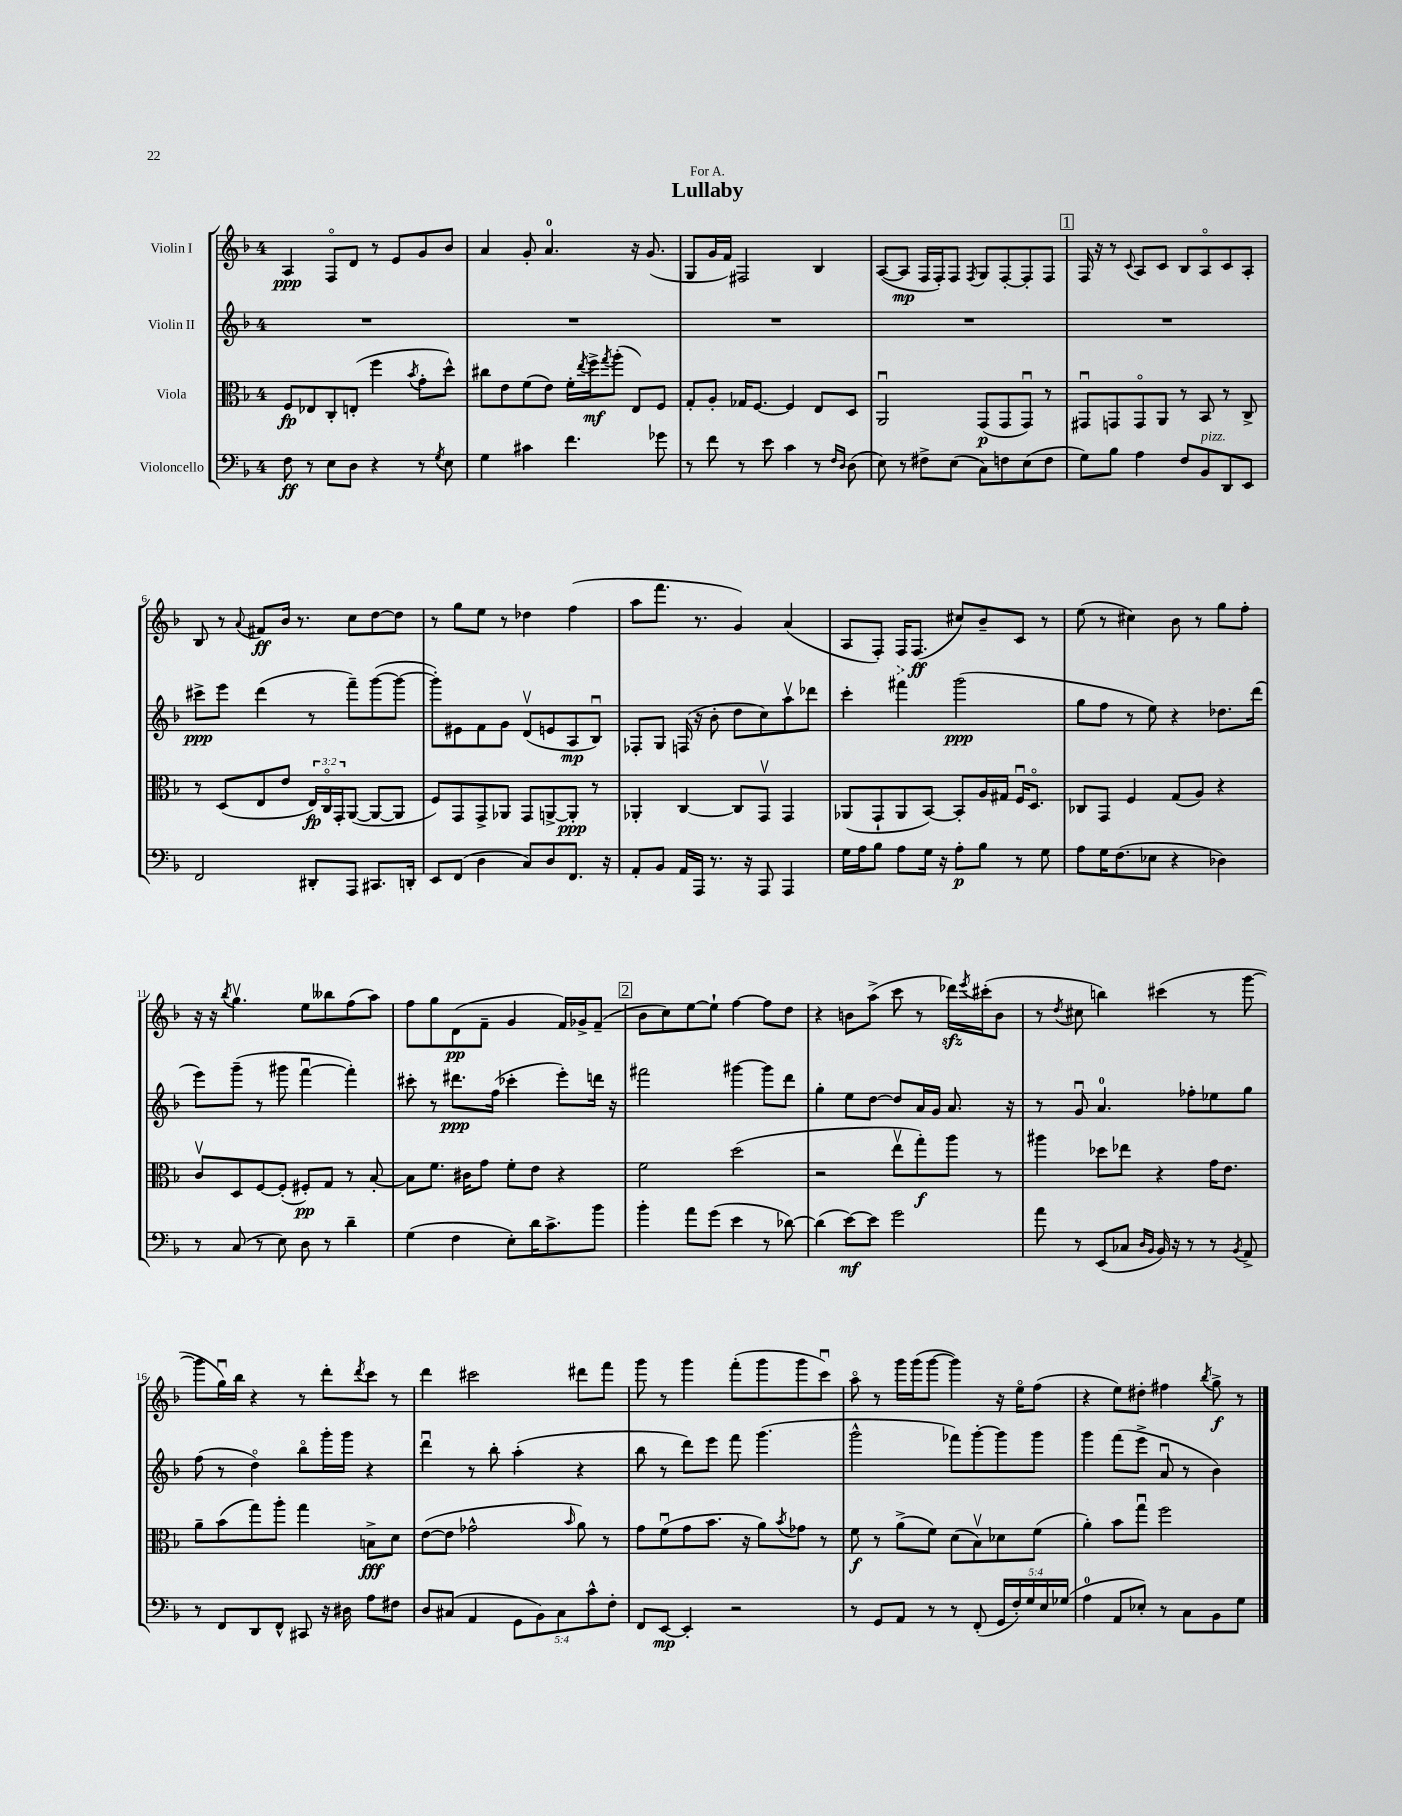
\header { title = "Lullaby" dedication = "For A." }
<<
\new StaffGroup <<
\new Staff = "s0" \with { instrumentName = "Violin I" } {
    \clef treble \key f \major \once \override Staff.TimeSignature.style = #'single-digit \time 4/4
    a4\ppp f8\flageolet d'8 r8 e'8 g'8 bes'8 |
    a'4 g'8-. a'4.-0 r16 g'8.( |
    g8 g'16 f'16) fis2 bes4 |
    a8~( a8\mp f16 f16-.) f8 \acciaccatura { f8 } g8 f8~-. f8-. f8 |
    \mark \markup { \box "1" } f16 r16 r8 \appoggiatura { c'8 } a8 c'8 bes8 a8\flageolet c'8 a8-. |
    bes8 r8 \appoggiatura { a'8 } fis'8\ff bes'16 r8. c''8 d''8~ d''8 |
    r8 g''8 e''8 r8 des''4 f''4( |
    a''8 f'''8. r8. g'4) a'4( |
    a8 f8-.) \once \override Hairpin.style = #'dashed-line f16\> f8.\ff\!( cis''8) bes'8-- c'8 r8 |
    e''8( r8 cis''4) bes'8 r8 g''8 f''8-. |
    r16 r16 \acciaccatura { bes''8 } g''4.\upbow e''8 beses''8 f''8( a''8) |
    f''8 g''8 d'8\pp( f'8-- g'4 f'16) ges'16-> f'8--( |
    \mark \markup { \box "2" } bes'8 c''8) e''8~ e''8-! f''4~ f''8 d''8 |
    r4 b'8 a''8->( c'''8 r8 des'''16\sfz) \acciaccatura { e'''8 } cis'''16-.( b'8 |
    r8 \acciaccatura { d''8 } cis''8 b''4) cis'''4( r8 g'''8~ |
    g'''8 g''16\downbow) bes''16 r4 r8 d'''8-. \acciaccatura { d'''8 } c'''8 r8 |
    d'''4 cis'''2 dis'''8 f'''8 |
    g'''8 r8 g'''4 f'''8-.( g'''8 g'''8 c'''8\downbow) |
    a''8\flageolet r8 g'''16 g'''16( g'''8~ g'''4) r16 e''16\flageolet f''8( |
    r4 e''8) dis''8-. fis''4 \acciaccatura { bes''8 } g''8->\f r8 \bar "|." |
}
\new Staff = "s1" \with { instrumentName = "Violin II" } {
    \clef treble \key f \major \once \override Staff.TimeSignature.style = #'single-digit \time 4/4
    R1 |
    R1 |
    R1 |
    R1 |
    \mark \markup { \box "1" } R1 |
    cis'''8->\ppp e'''8 d'''4( r8 f'''8--) g'''8~( g'''8~ |
    g'''8-.) eis'8 f'8 g'8 d'8\upbow( e'8 a8\mp bes8\downbow) |
    fes8-. g8 f16( r16 bes'8-. d''8 c''8) a''8\upbow des'''8 |
    c'''4-. fis'''4 g'''2\ppp( |
    g''8 f''8 r8 e''8) r4 des''8. d'''16( |
    e'''8) g'''8--( r8 gis'''8 f'''4~\downbow f'''4-.) |
    cis'''8-. r8 dis'''8.\ppp f''16( ces'''4-. e'''8-.) d'''16 r16 |
    \mark \markup { \box "2" } fis'''2 gis'''4~ gis'''8 d'''8 |
    g''4-. e''8 d''8~ d''8 a'16 g'16 a'8. r16 |
    r8 g'8\downbow a'4.-0 fes''8-. ees''8 g''8 |
    f''8( r8 d''4\flageolet) bes''8\flageolet g'''16-. g'''16 r4 |
    d'''4\downbow r8 bes''8-. a''4-.( r4 |
    bes''8 r8 d'''8) e'''8 f'''8 g'''4.( |
    g'''2-^ fes'''8) g'''8~-. g'''8 g'''8 |
    g'''4 f'''8( e'''8-> a'8\downbow r8 bes'4) \bar "|." |
}
\new Staff = "s2" \with { instrumentName = "Viola" } {
    \clef alto \key f \major \once \override Staff.TimeSignature.style = #'single-digit \time 4/4 \override Staff.TupletNumber.text = #tuplet-number::calc-fraction-text
    f8\fp ees8 c8-. e8-.( f''4 \acciaccatura { bes'8 } g'8-. d''8-^) |
    cis''8 e'8 f'8( e'8) f'16-. \acciaccatura { e''8 } f''16->\mf \acciaccatura { g''8 } a''8-.( e8) f8 |
    g8-. a8-. ges16 f8.~ f4 e8 d8 |
    a,2\downbow g,8\p( g,8 g,8\downbow) r8 |
    \mark \markup { \box "1" } gis,8\downbow g,8 g,8\flageolet a,8 r8 bes,8 r8 c8-> |
    r8 d8( e8 e'8 \tuplet 3/2 { e16\fp) c16\flageolet g,16-. } a,8~( a,8~ a,8 |
    f8) g,8 g,8-> aes,8 g,8 a,8~-> a,8-.\ppp r8 |
    aes,4-. c4~ c8 g,8\upbow g,4 |
    aes,8( g,8-! aes,8 bes,8~) bes,8-. a16 gis16 f16\downbow d8.\flageolet |
    ces8 g,8 f4 g8( a8) r4 |
    c'8\upbow d8 f8~ f8-.( fis8-.\pp) g8 r8 bes8~-. |
    bes8 f'8. cis'16 g'8 f'8-. e'8 r4 |
    \mark \markup { \box "2" } f'2 d''2( |
    r2 e''8\upbow g''8-.\f) a''8 r8 |
    ais''4 des''8 ees''8 r4 g'16 e'8. |
    a'8-- bes'8( g''8) a''8-. g''4 b8->\fff d'8 |
    e'8~( e'8 ges'2-^ \grace { bes'16 } a'8) r8 |
    g'8 f'8\downbow( g'8 bes'8. r16 a'8) \acciaccatura { bes'8 } ges'8 r8 |
    f'8\f r8 a'8->( f'8) d'8( bes8\upbow) des'8 f'8( |
    a'4-.) bes'8 g''8\downbow f''2 \bar "|." |
}
\new Staff = "s3" \with { instrumentName = "Violoncello" } {
    \clef bass \key f \major \once \override Staff.TimeSignature.style = #'single-digit \time 4/4 \override Staff.TupletNumber.text = #tuplet-number::calc-fraction-text
    f8\ff r8 e8 d8 r4 r8 \acciaccatura { g8 } e8 |
    g4 cis'4 f'4. ges'8 |
    r8 f'8 r8 e'8 c'4 r8 \grace { f16 d16 } d8( |
    e8) r8 fis8-> e8( c8) f8 e8( f8 |
    \mark \markup { \box "1" } g8) bes8 a4 f8 bes,8^\markup { \italic "pizz." } d,8 e,8 |
    f,2 dis,8-. a,,8 cis,8. d,16-. |
    e,8 f,8( d4 c8) d8 f,8. r16 |
    a,8-. bes,8 a,16 a,,16 r8. r16 a,,8 a,,4 |
    g16 a16 bes8 a8 g16 r16 a8-.\p bes8 r8 g8 |
    a8 g16 f8.( ees8 r4 des4) |
    r8 c8( r8 e8) d8 r8 d'4-- |
    g4( f4 e8-.) d'16 c'8.-> bes'8 |
    \mark \markup { \box "2" } bes'4-. a'8 g'8( e'4 r8 des'8~) |
    des'4( e'8~\mf) e'8 g'2 |
    a'8 r8 e,8( ces8 \grace { d16 bes,16 } bes,16) r16 r8 r8 \acciaccatura { bes,8 } a,8-> |
    r8 f,8 d,8 f,8-^ cis,8 r16 dis16 a8 fis8 |
    d8 cis8( a,4 \tuplet 5/4 { g,8 bes,8) cis8 c'8-^ f8-. } |
    f,8 e,8~\mp e,4-. r2 |
    r8 g,8 a,8 r8 r8 f,8-.( \tuplet 5/4 { g,16 f16-.) g16 e16 ges16( } |
    a4-0 a,8 ees8-.) r8 c8 bes,8 g8 \bar "|." |
}
>>
>>
